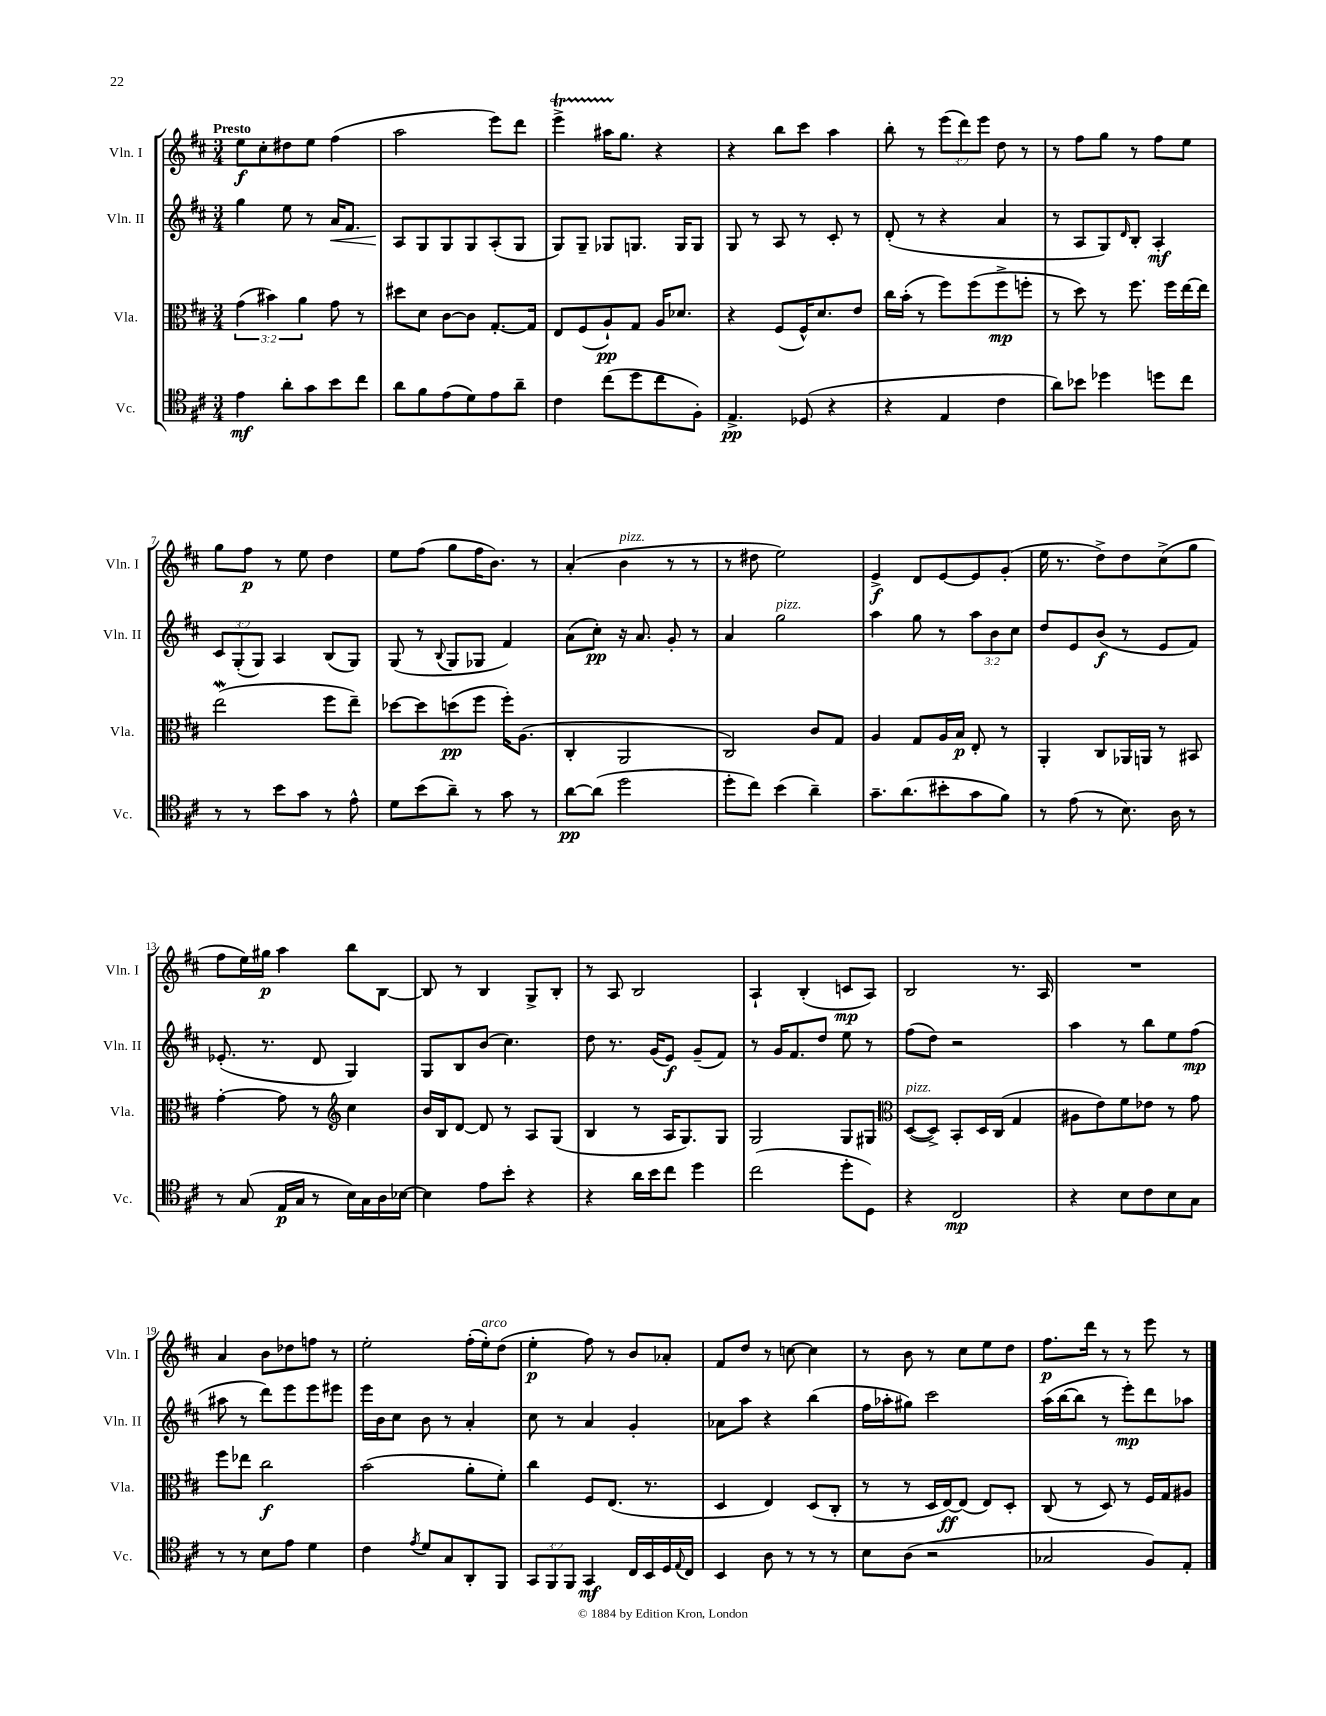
<<
\new StaffGroup <<
\new Staff = "s0" \with { instrumentName = "Vln. I" shortInstrumentName = "Vln. I" } {
    \clef treble \key d \major \numericTimeSignature \time 3/4 \override Staff.TupletNumber.text = #tuplet-number::calc-fraction-text \tempo "Presto"
    e''8\f cis''8-. dis''8 e''8 fis''4( |
    a''2 e'''8) d'''8 |
    e'''4->\startTrillSpan ais''16 g''8.\stopTrillSpan r4 |
    r4 b''8 cis'''8 a''4 |
    b''8-. r8 \tuplet 3/2 { e'''8( d'''8) e'''8 } d''8 r8 |
    r8 fis''8 g''8 r8 fis''8 e''8 |
    g''8 fis''8\p r8 e''8 d''4 |
    e''8 fis''8( g''8 fis''16 b'8.) r8 |
    a'4-.( b'4^\markup { \italic "pizz." } r8 r8 |
    r8 dis''8 e''2) |
    e'4->\f d'8 e'8~ e'8 g'8-.( |
    e''16 r8. d''8->) d''8 cis''8->( g''8 |
    fis''8 e''16) gis''16\p a''4 b''8 b8~ |
    b8 r8 b4 g8-> b8-. |
    r8 a8 b2 |
    a4-! b4-.( c'8\mp a8) |
    b2 r8. a16 |
    R2. |
    a'4 b'8 des''8 f''8 r8 |
    e''2-. fis''16-.( e''16-.^\markup { \italic "arco" }) d''8( |
    e''4-.\p fis''8) r8 b'8 aes'8-. |
    fis'8 d''8 r8 c''8~ c''4 |
    r8 b'8 r8 cis''8 e''8 d''8 |
    fis''8.\p d'''16 r8 r8 e'''8 r8 \bar "|." |
}
\new Staff = "s1" \with { instrumentName = "Vln. II" shortInstrumentName = "Vln. II" } {
    \clef treble \key d \major \numericTimeSignature \time 3/4 \override Staff.TupletNumber.text = #tuplet-number::calc-fraction-text
    g''4 e''8 r8 a'16\< fis'8. |
    a8\! g8 g8 g8 a8-.( g8 |
    g8) g8-- ges8 g8. g16 g8 |
    g8 r8 a8 r8 cis'8-. r8 |
    d'8-.( r8 r4 a'4 |
    r8 a8 g8) \grace { d'16 } b8-. a4-.\mf |
    \tuplet 3/2 { cis'8 g8-.( g8) } a4 b8( g8) |
    g8( r8 \appoggiatura { b8 } g8 ges8 fis'4) |
    a'8( cis''8-.\pp) r16 a'8. g'8-. r8 |
    a'4 g''2^\markup { \italic "pizz." } |
    a''4 g''8 r8 \tuplet 3/2 { a''8 b'8 cis''8 } |
    d''8 e'8 b'8\f( r8 e'8 fis'8) |
    ees'8.-.( r8. d'8 g4) |
    g8 b8 b'8( cis''4.) |
    d''8 r8. g'16( e'8\f) g'8--( fis'8) |
    r8 g'16 fis'8. d''8 e''8 r8 |
    fis''8( d''8) r2 |
    a''4 r8 b''8 e''8 fis''8\mp( |
    ais''8 r8 d'''8) e'''8 e'''8 eis'''8 |
    e'''16 b'16 cis''8 b'8 r8 a'4-. |
    cis''8 r8 a'4 g'4-. |
    aes'8 a''8 r4 b''4( |
    fis''16 aes''16-. gis''8) cis'''2 |
    a''16( b''16~ b''8 r8 e'''8-.\mp) d'''8 aes''8 \bar "|." |
}
\new Staff = "s2" \with { instrumentName = "Vla." shortInstrumentName = "Vla." } {
    \clef alto \key d \major \numericTimeSignature \time 3/4 \override Staff.TupletNumber.text = #tuplet-number::calc-fraction-text
    \tuplet 3/2 { g'4( bis'4) a'4 } g'8 r8 |
    dis''8 d'8 cis'8~ cis'8 g8.~-. g16 |
    e8 fis8( a8-!\pp) g8 a16 des'8. |
    r4 fis8( fis16-^) d'8. e'8 |
    cis''16 b'16-.( r8 fis''8) fis''8( fis''8->\mp f''8-. |
    r8 d''8) r8 fis''8. fis''16 e''16~ e''16 |
    e''2\mordent( fis''8 e''8--) |
    des''8~ des''8 d''8\pp( fis''8 fis''16-.) a8.( |
    cis4-. a,2 |
    cis2) cis'8 g8 |
    a4 g8 a16 b16\p e8-. r8 |
    a,4-. cis8 aes,16 a,16 r8 bis,8 |
    g'4~-. g'8 r8 \clef treble cis''4 |
    b'16 b16 d'8~ d'8 r8 a8 g8( |
    b4 r8 a16 g8.) g8 |
    g2 g8 gis8 |
    \clef alto d8~^\markup { \italic "pizz." }( d8->) b,8-. d16 cis16( g4 |
    ais8 e'8) fis'8 ees'8 r8 g'8 |
    fis''8 ees''8 cis''2\f |
    b'2( a'8-. fis'8-.) |
    cis''4 fis8 e8.( r8. |
    d4 e4) d8( cis8-. |
    r8 r8 d16 e16~\ff) e8( e8) d8-. |
    cis8( r8 d8) r8 fis16 g16 ais8 \bar "|." |
}
\new Staff = "s3" \with { instrumentName = "Vc." shortInstrumentName = "Vc." } {
    \clef tenor \key d \major \numericTimeSignature \time 3/4 \override Staff.TupletNumber.text = #tuplet-number::calc-fraction-text
    e'4\mf a'8-. g'8 b'8 cis''8 |
    a'8 fis'8 e'8( d'8) e'8 a'8-- |
    cis'4 cis''8( d''8 cis''8 fis8-.) |
    e4.->\pp des8( r4 |
    r4 e4 cis'4 |
    a'8) bes'8 des''4 d''8 cis''8 |
    r8 r8 b'8 g'8 r8 e'8-^ |
    d'8 b'8( a'8--) r8 g'8 r8 |
    a'8~\pp a'8( d''2 |
    d''8-. cis''8) b'4( a'4--) |
    g'8.-- a'8.( bis'8-. g'8 fis'8) |
    r8 e'8( r8 b8.) a16 r8 |
    r8 g8( e16\p g16 r8 b16) g16 a16 bes16~ |
    bes4 e'8 b'8-. r4 |
    r4 a'16 b'16 cis''8 d''4 |
    cis''2( d''8-. d8) |
    r4 cis2\mp |
    r4 b8 cis'8 b8 g8 |
    r8 r8 b8 e'8 d'4 |
    cis'4 \acciaccatura { e'8 } d'8 g8 a,8-. fis,8 |
    \tuplet 3/2 { g,8 fis,8 fis,8 } g,4\mf cis16 b,16 d16 \appoggiatura { e8 } cis16 |
    b,4 a8 r8 r8 r8 |
    b8 a8( r2 |
    ges2 fis8) e8-. \bar "|." |
}
>>
>>
